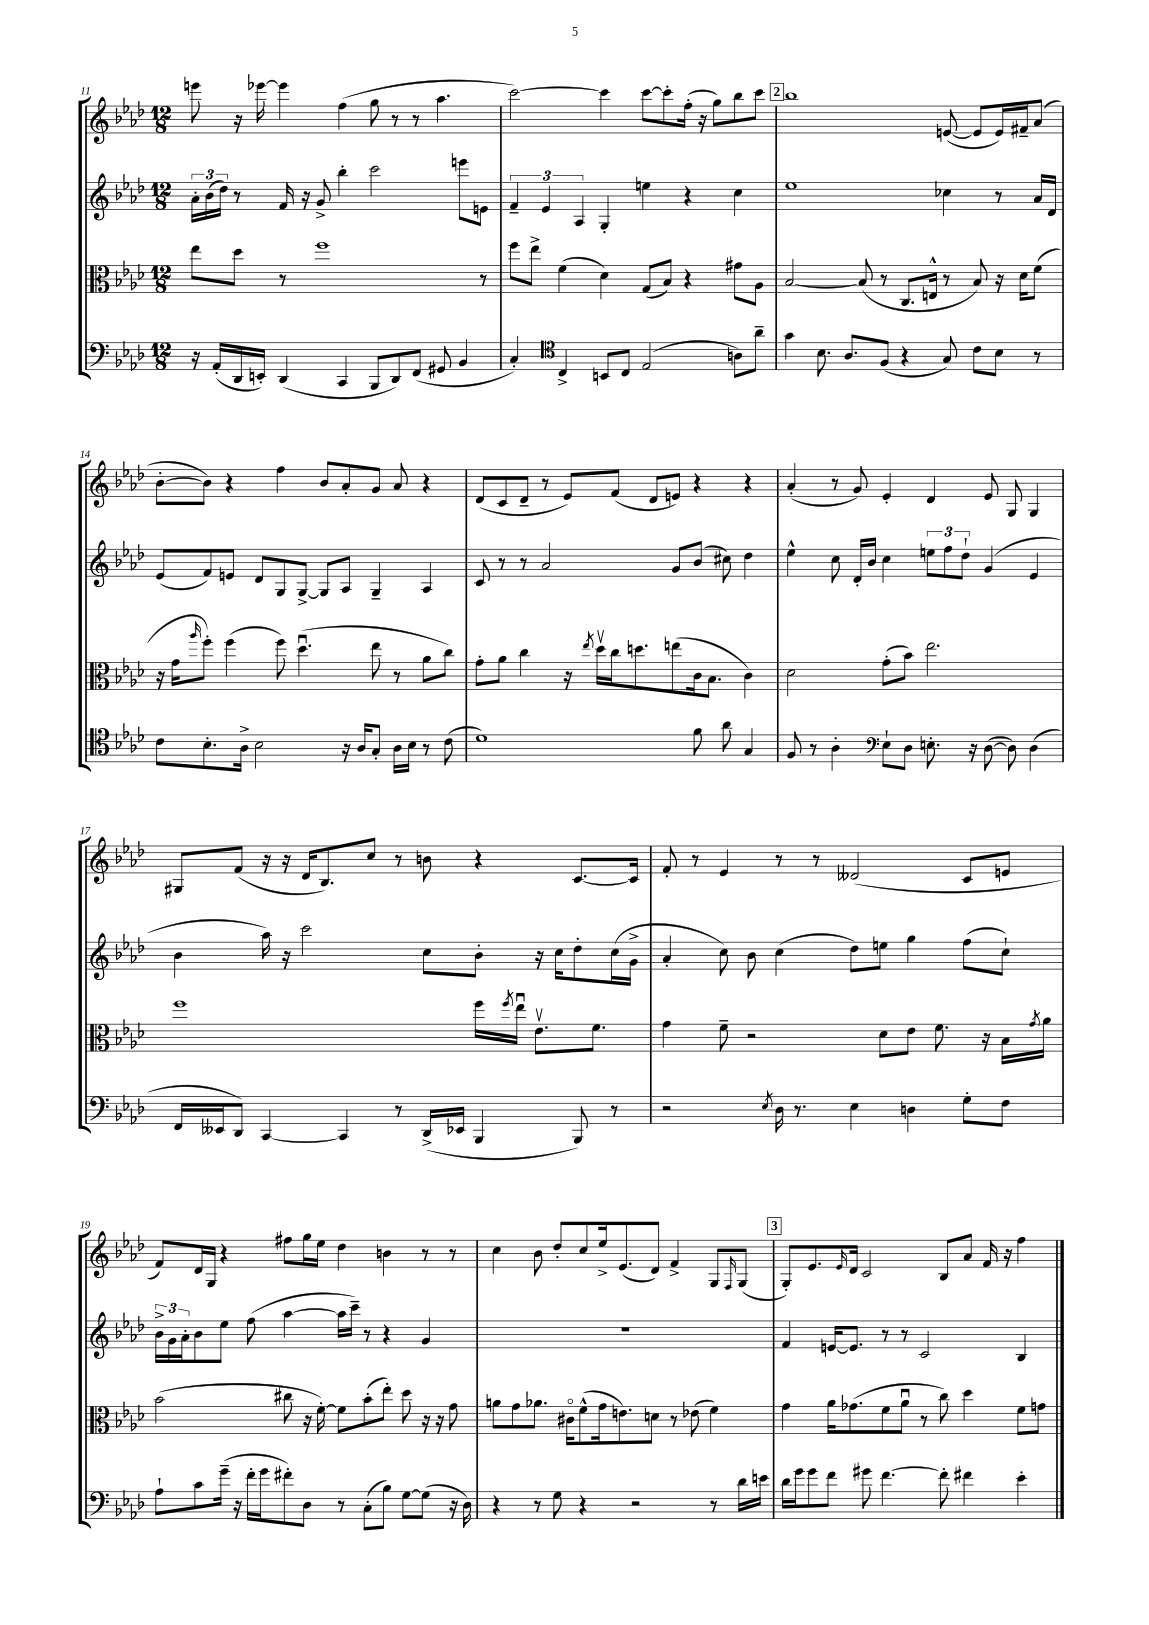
<<
\new StaffGroup <<
\new Staff = "s0" {
    \clef treble \key aes \major \numericTimeSignature \time 12/8
    e'''8 r16 ees'''16~ ees'''4 f''4( g''8 r8 r8 aes''4. |
    c'''2~) c'''4 c'''8~ c'''8-. f''16-.( r16 g''8) bes''8 c'''8 |
    \mark \markup { \box "2" } bes''1 e'8~( e'8 e'16) fis'16-- aes'8( |
    bes'8~-. bes'8) r4 f''4 bes'8 aes'8-. g'8 aes'8 r4 |
    des'8( c'8 des'8-- r8 ees'8) f'8( des'8 e'8) r4 r4 |
    aes'4-.( r8 g'8) ees'4-. des'4 ees'8 g8 g4 |
    gis8 f'8( r16 r16 des'16 bes8.) c''8 r8 b'8 r4 c'8.~ c'16 |
    f'8-. r8 ees'4 r8 r8 deses'2( c'8 e'8 |
    f'8) des'16 g16 r4 fis''8 g''16 ees''16 des''4 b'4 r8 r8 |
    c''4 bes'8 des''8-. c''8 ees''16-> ees'8.( des'8) f'4-> g8 \grace { f16 } g8( |
    \mark \markup { \box "3" } g8-.) ees'8. \grace { ees'16 } des'16 c'2 bes8 aes'8 f'16 r16 f''4 \bar "|." |
}
\new Staff = "s1" {
    \clef treble \key aes \major \numericTimeSignature \time 12/8
    \tuplet 3/2 { aes'16-. bes'16( des''16) } r8 f'16 r16 g'8-> bes''4-. c'''2 e'''8 e'8 |
    \tuplet 3/2 { f'4-- ees'4 aes4 } g4-. e''4 r4 c''4 |
    \mark \markup { \box "2" } ees''1 ces''4 r8 aes'16 des'16 |
    ees'8( f'8) e'8 des'8 g8 g8~-> g8 aes8 g4-- aes4 |
    c'8 r8 r8 aes'2 g'8 bes'8( cis''8) des''4 |
    ees''4-^ c''8 des'16-. bes'16 c''4 \tuplet 3/2 { e''8 f''8 des''8-! } g'4( ees'4 |
    bes'4 aes''16) r16 c'''2 c''8 bes'8-. r16 c''16 des''8-. c''16( g'16-> |
    aes'4-. c''8) bes'8 c''4( des''8) e''8 g''4 f''8( c''8-!) |
    \tuplet 3/2 { bes'16-> g'16 aes'16-. } bes'8 ees''8 f''8( aes''4~ aes''16 c'''16--) r8 r4 g'4 |
    R1. |
    \mark \markup { \box "3" } f'4 e'16~ e'8. r8 r8 c'2 bes4 \bar "|." |
}
\new Staff = "s2" {
    \clef alto \key aes \major \numericTimeSignature \time 12/8
    ees''8 des''8 r8 f''1 r8 |
    f''8 ees''8-> f'4( des'4) g8( bes8) r4 gis'8 aes8 |
    \mark \markup { \box "2" } bes2~ bes8( r8 c8. e16-^ r8 bes8) r16 des'16 f'8( |
    r16 g'16 \grace { aes''16 } f''8-.) f''4( f''8) des''4.\downbow( ees''8 r8 aes'8 c''8) |
    g'8-. aes'8 c''4 r16 \acciaccatura { ees''8 } des''16\upbow c''16 d''8. e''8( c'16 bes8. c'4) |
    des'2 g'8-.( bes'8) ees''2. |
    f''1 f''16 \acciaccatura { f''8 } ees''16\downbow ees'8.\upbow f'8. |
    g'4 f'8-- r2 des'8 ees'8 f'8. r16 bes16 \acciaccatura { g'8 } aes'16 |
    bes'2( cis''8 r16 f'16~-.) f'8 bes'8-.( ees''8-.) des''8 r16 r16 g'8 |
    a'8 g'8 aes'8. cis'16\flageolet f'8-^( g'16 e'8.) d'8 r8 ees'8( f'4) |
    \mark \markup { \box "3" } g'4 aes'16 ges'8.( f'8 aes'8\downbow r8 c''8) des''4 f'8 g'8 \bar "|." |
}
\new Staff = "s3" {
    \clef bass \key aes \major \numericTimeSignature \time 12/8
    r16 aes,16-.( des,16 e,16-.) des,4( c,4 bes,,8 des,8) f,8( gis,8 bes,4 |
    c4-.) \clef tenor c4-> b,8 c8 ees2( a8) aes'8-- |
    \mark \markup { \box "2" } g'4 bes8. aes8. f8( r4 g8) c'8 bes8 r8 |
    c'8 bes8.-. aes16-> bes2 r16 aes16 g8-. aes16 bes16 r8 c'8( |
    des'1) f'8 aes'8 g4 |
    f8 r8 aes4-. \clef bass ees8-! des8 e8.-. r16 des8~( des8) des4( |
    f,16 eeses,16 des,8) c,4~ c,4 r8 des,16->( ees,16 bes,,4 bes,,8) r8 |
    r2 \acciaccatura { ees8 } des16 r8. ees4 d4 g8-. f8 |
    aes8-! c'8 g'16--( r16 f'16-. g'16 fis'8-.) des8 r8 c8-.( bes8) g8~ g8( r16 des16) |
    r4 r8 g8 r4 r2 r8 des'16 e'16 |
    \mark \markup { \box "3" } des'16 g'16 g'8 f'8 gis'8 f'4.~ f'8-. fis'4 ees'4-. \bar "|." |
}
>>
>>
\layout { \context { \Score currentBarNumber = #11 } }
